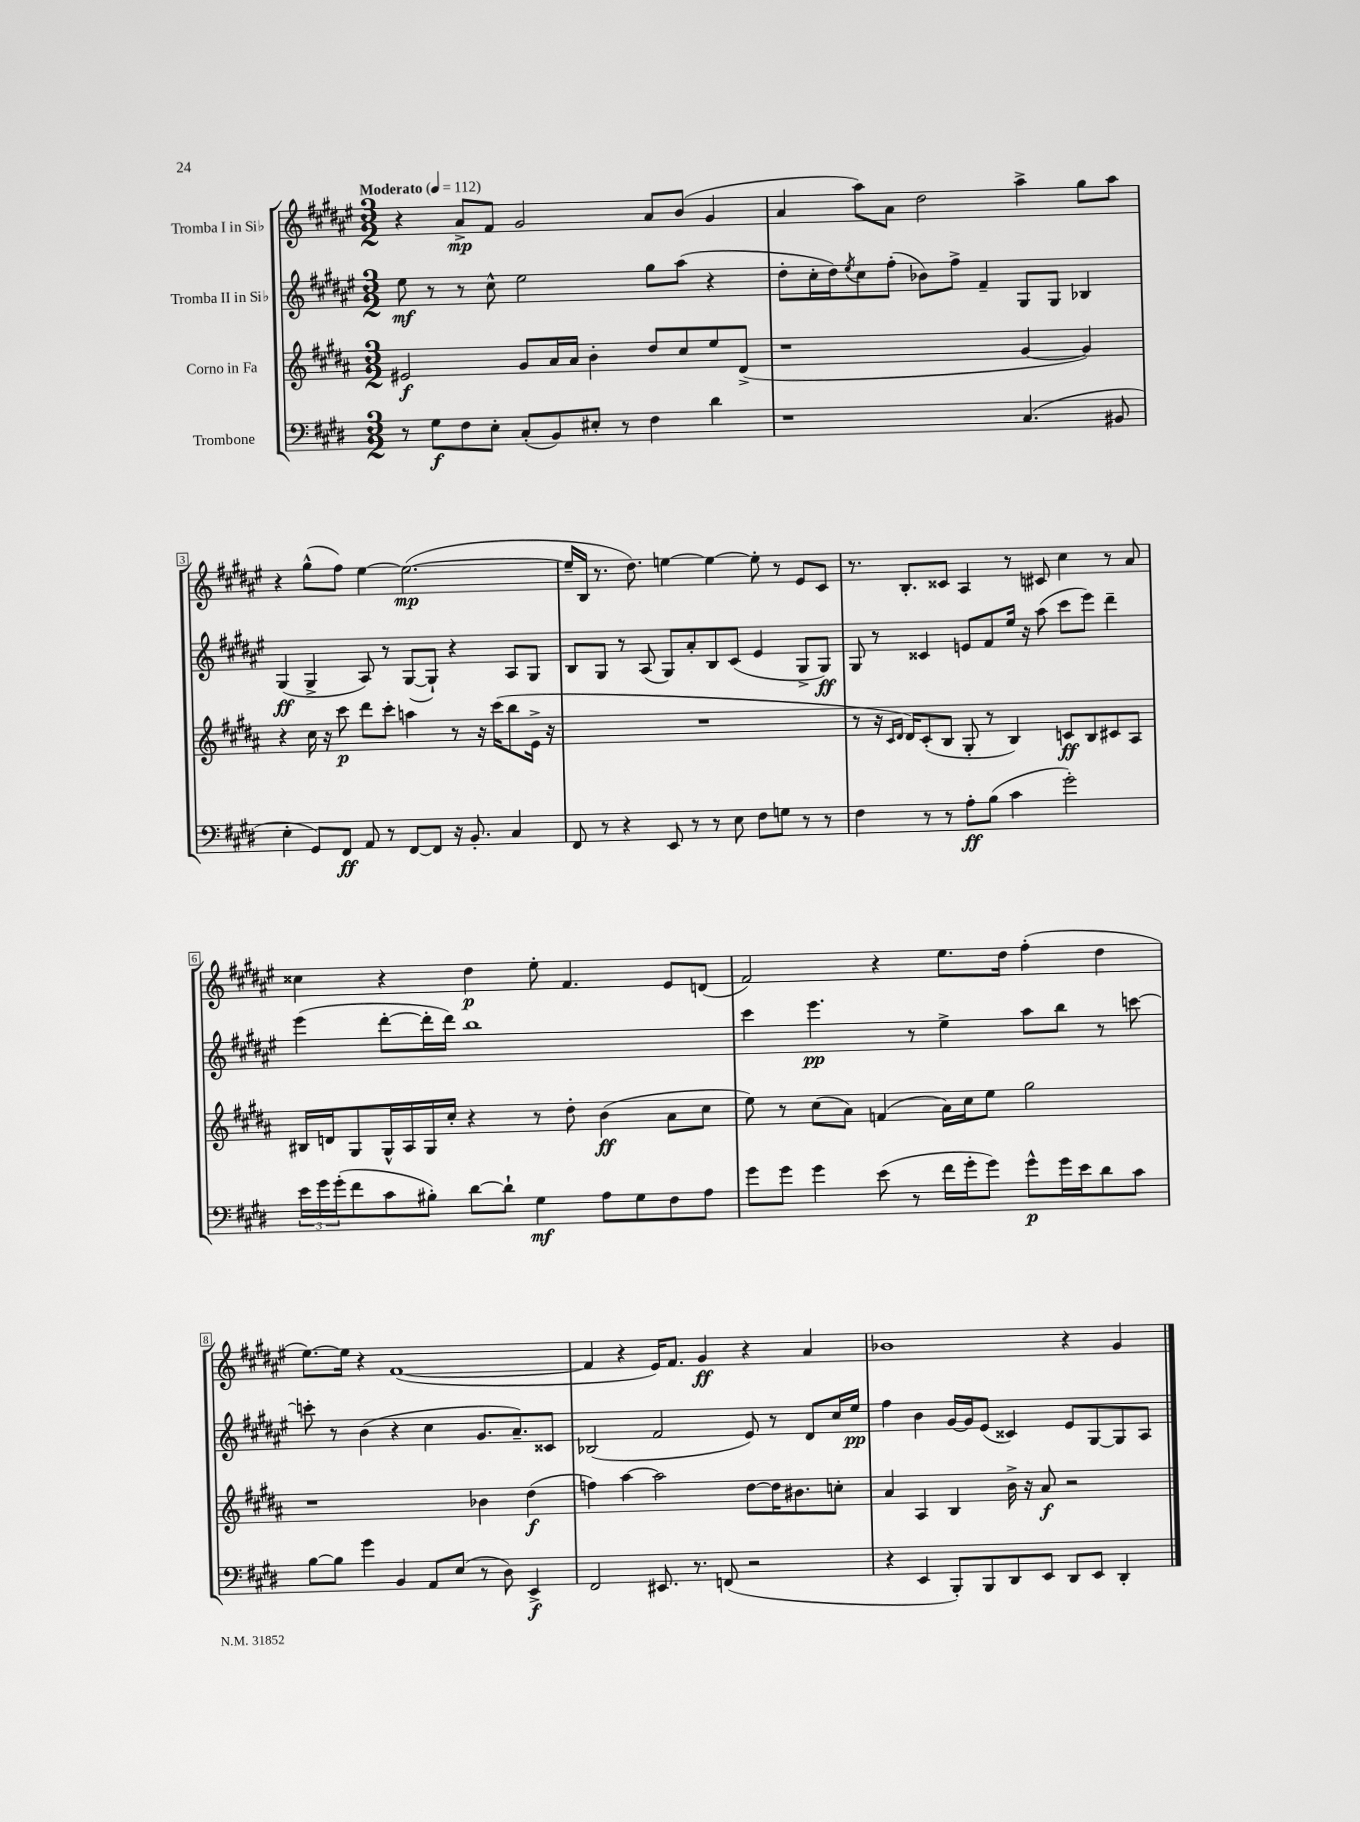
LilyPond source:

<<
\new StaffGroup <<
\new Staff = "s0" \with { instrumentName = "Tromba I in Sib" } {
    \clef treble \key fis \major \numericTimeSignature \time 3/2 \tempo "Moderato" 4 = 112
    r4 ais'8->\mp fis'8 gis'2 ais'8 b'8( gis'4 |
    ais'4 ais''8) ais'8 dis''2 ais''4-> gis''8 ais''8 |
    r4 gis''8-^( fis''8) eis''4~ eis''2.~\mp( |
    eis''16-- b16 r8. dis''8.) e''4~ e''4~ e''8-. r8 eis'8 cis'8 |
    r8. b8.-. cisis'8 ais4 r8 cis'8 cis''4 r8 ais'8 |
    cisis''4 r4 dis''4\p eis''8-. fis'4. eis'8 d'8( |
    fis'2) r4 eis''8. dis''16 fis''4-.( dis''4 |
    eis''8.~) eis''16 r4 fis'1~( |
    fis'4 r4 eis'16) fis'8. gis'4\ff r4 ais'4 |
    bes'1 r4 gis'4 \bar "|." |
}
\new Staff = "s1" \with { instrumentName = "Tromba II in Sib" } {
    \clef treble \key fis \major \numericTimeSignature \time 3/2
    eis''8\mf r8 r8 cis''8-^ eis''2 gis''8 ais''8( r4 |
    dis''8-. cis''16-. dis''16) \acciaccatura { eis''8 } cis''8 fis''8-.( bes'8) fis''8-> fis'4-- gis8 gis8 bes4 |
    gis4\ff( gis4-> ais8) r8 gis8~( gis8-!) r4 ais8 gis8 |
    b8 gis8 r8 ais8( gis8) ais'8-. b8 cis'8( eis'4 gis8-> gis8\ff) |
    gis8 r8 cisis'4 e'8 fis'8 eis''16 r16 ais''8( cis'''8 eis'''8) dis'''4-- |
    eis'''4( dis'''8~-. dis'''16-. dis'''16) b''1 |
    cis'''4 eis'''4.\pp r8 eis''4-> ais''8 b''8 r8 c'''8~ |
    c'''8-. r8 b'4( r4 cis''4 gis'8. ais'8.--) cisis'8 |
    bes2( fis'2 eis'8) r8 dis'8 cis''16 eis''16\pp |
    fis''4 b'4 gis'16~ gis'16 eis'8( cisis'4) eis'8 gis8~ gis8 ais8 \bar "|." |
}
\new Staff = "s2" \with { instrumentName = "Corno in Fa" } {
    \clef treble \key b \major \numericTimeSignature \time 3/2
    eis'2\f gis'8 ais'16 ais'16 b'4-. dis''8 cis''8 e''8 dis'8->( |
    r1 gis'4~ gis'4) |
    r4 cis''16 r16 cis'''8\p dis'''8 cis'''8-. a''4 r8 r16 cis'''16( b''8 e'16-> r16 |
    R1. |
    r8 r16 \grace { cis'16 dis'16 } dis'16) cis'8-.( b8 gis8-. r8 b4) c'8\ff b8 cis'8 ais8 |
    bis16 d'16 gis8 gis16-^ ais16 gis16 cis''16-. r4 r8 dis''8-. b'4\ff( ais'8 cis''8 |
    e''8) r8 cis''8( ais'8) f'4( ais'16) cis''16 e''8 gis''2 |
    r1 bes'4 dis''4\f( |
    f''4) ais''4~ ais''2 dis''8~ dis''16 bis'8. c''8-. |
    ais'4 ais4 b4 b'16-> r16 ais'8\f r2 \bar "|." |
}
\new Staff = "s3" \with { instrumentName = "Trombone" } {
    \clef bass \key e \major \numericTimeSignature \time 3/2
    r8 gis8\f fis8 e8-. cis8-.( b,8) eis8-. r8 fis4 dis'4 |
    r1 cis4.( bis,8 |
    e4-. gis,8) fis,8\ff a,8 r8 fis,8~ fis,8 r16 b,8.-. cis4 |
    fis,8 r8 r4 e,8 r8 r8 e8 fis8 g8 r8 r8 |
    fis4 r8 r8 a8-.\ff b8( cis'4 gis'2-.) |
    \tuplet 3/2 { e'16 gis'16 gis'16-.( } fis'8 cis'8 bis8-.) dis'8~ dis'8-! gis4\mf a8 gis8 fis8 a8 |
    gis'8 gis'8 gis'4 e'8( r8 fis'16 gis'16-. gis'8) gis'8-^\p gis'16 e'16 dis'8 cis'8 |
    b8~ b8 gis'4 b,4 a,8 e8( r8 dis8) e,4->\f |
    fis,2 eis,8. r8. f,8( r2 |
    r4 e,4 b,,8-.) b,,8 dis,8 e,8 dis,8 e,8 dis,4-. \bar "|." |
}
>>
>>
\layout { \context { \Score \override BarNumber.stencil = #(make-stencil-boxer 0.1 0.3 ly:text-interface::print) } }
